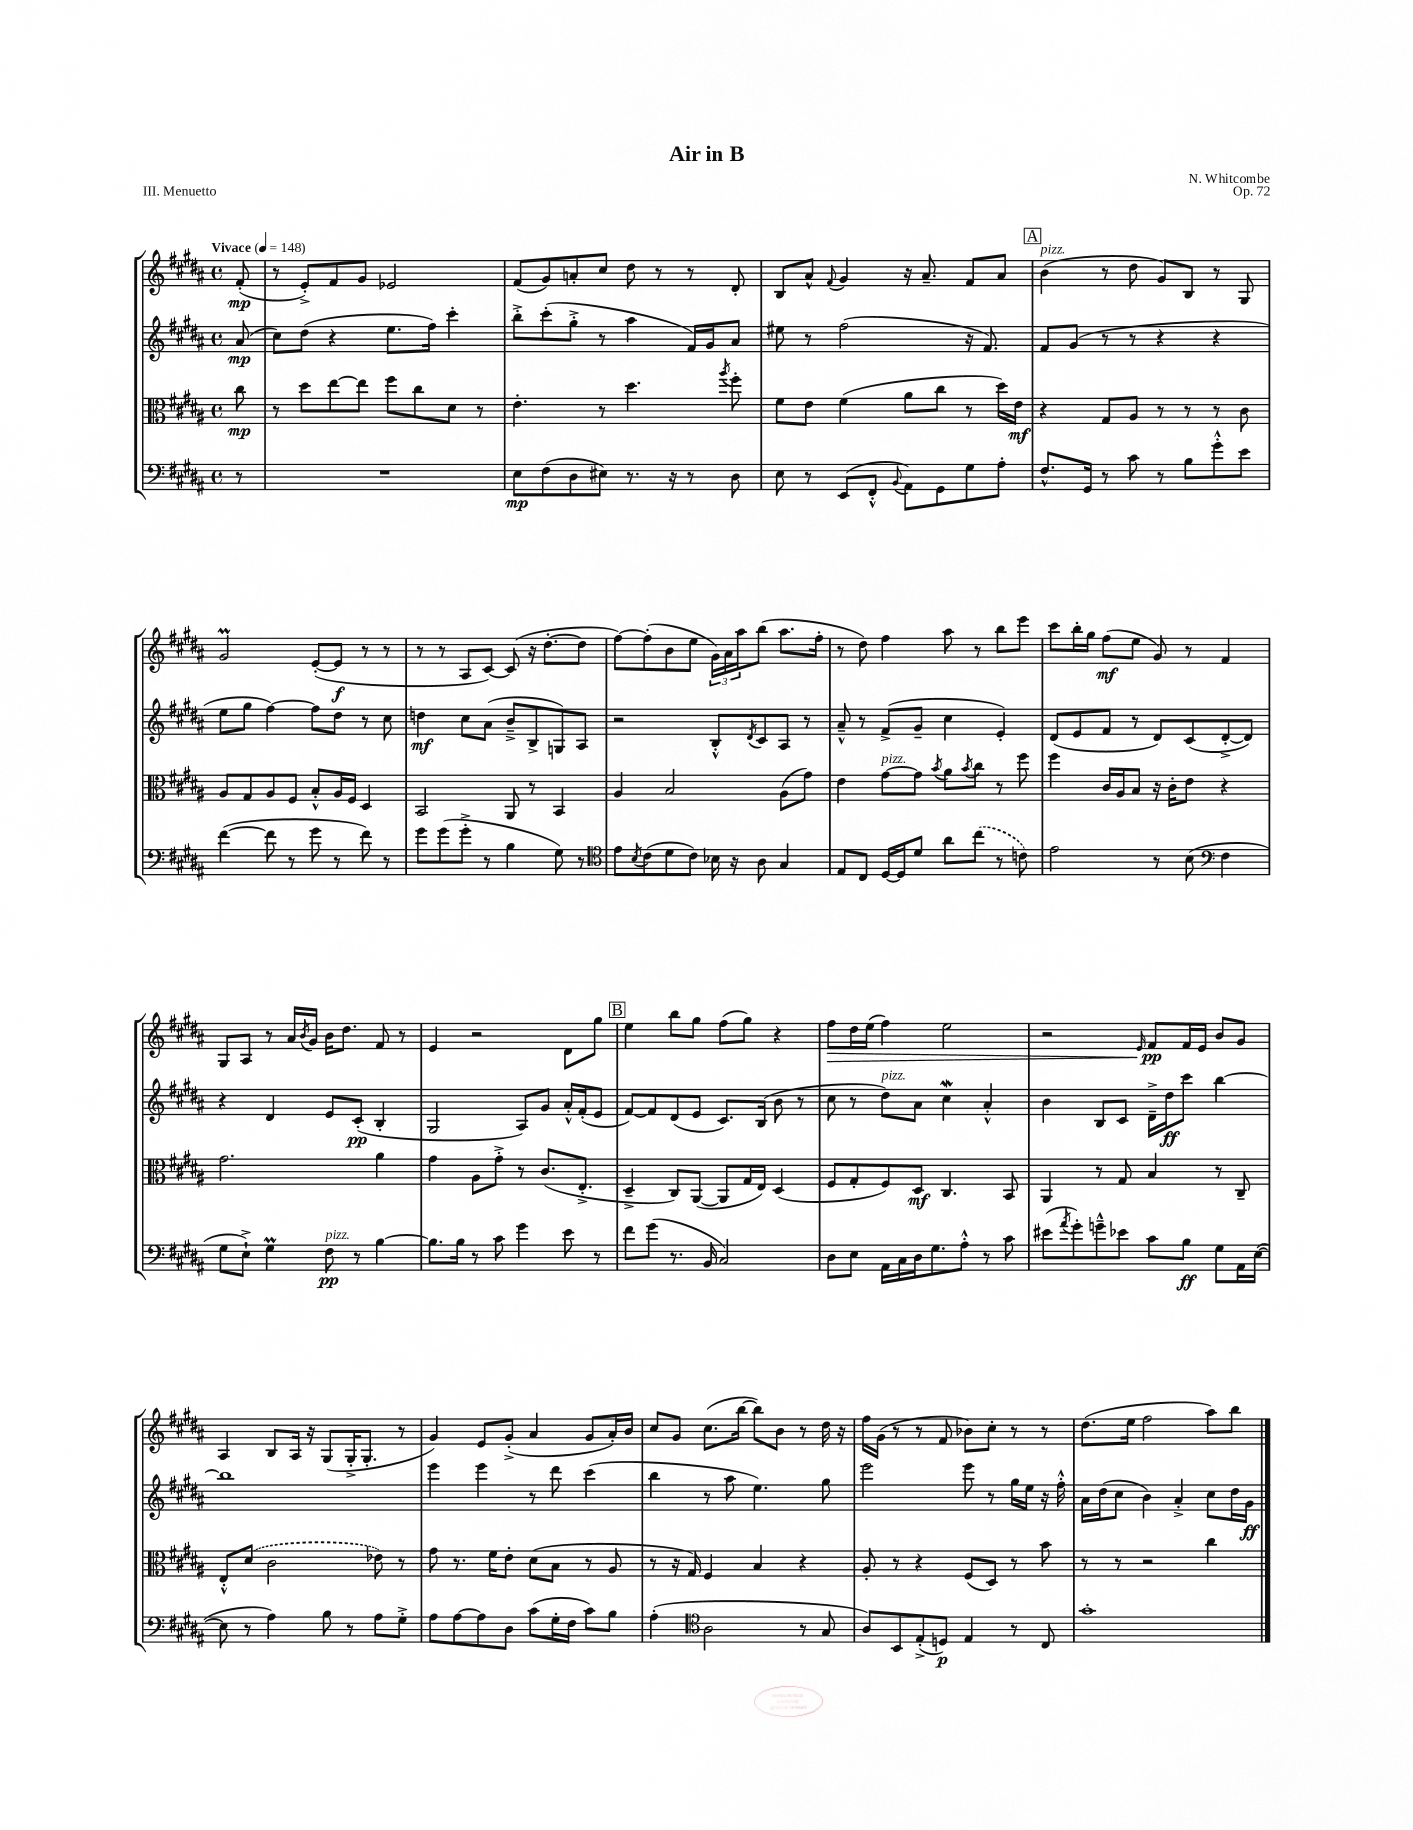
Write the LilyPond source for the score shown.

\header { title = "Air in B" composer = "N. Whitcombe" opus = "Op. 72" piece = "III. Menuetto" }
<<
\new StaffGroup <<
\new Staff = "s0" {
    \clef treble \key b \major \defaultTimeSignature \time 4/4 \partial 8 \tempo "Vivace" 4 = 148
    fis'8-.\mp( |
    r8 e'8-.->) fis'8 gis'8 ees'2 |
    fis'8( gis'8) a'8-. cis''8 dis''8 r8 r8 dis'8-. |
    b8 ais'8-^ \appoggiatura { fis'8 } gis'4 r16 ais'8.-- fis'8 ais'8 |
    \mark \markup { \box "A" } b'4^\markup { \italic "pizz." }( r8 dis''8 gis'8) b8 r8 gis8 |
    gis'2\prall e'8~-.( e'8\f r8 r8 |
    r8 r8 ais8 cis'8~) cis'8( r16 dis''8.~-. dis''8 |
    fis''8~) fis''8-.( b'8 e''8 \tuplet 3/2 { gis'16) ais'16 ais''16 } b''8( ais''8. fis''16-. |
    r8 dis''8) fis''4 ais''8 r8 b''8 e'''8 |
    cis'''8 b''16-. gis''16 fis''8\mf( e''8 gis'8) r8 fis'4 |
    gis8 ais8 r8 ais'16 \acciaccatura { b'8 } gis'16 b'16 dis''8. fis'8 r8 |
    e'4 r2 dis'8 gis''8 |
    \mark \markup { \box "B" } e''4 b''8 gis''8 fis''8( gis''8) r4 |
    fis''8\> dis''16 e''16( fis''4) e''2 |
    r2 \grace { e'16 } fis'8\pp\! fis'16 e'16 b'8 gis'8 |
    ais4 b8 ais16 r16 gis8( gis16-.-> gis8.-. r8 |
    gis'4) e'8 gis'8-.->( ais'4 gis'8 ais'16-.) b'16 |
    cis''8 gis'8 cis''8.( b''16~ b''8) b'8 r8 dis''16 r16 |
    fis''16 gis'16( r8 r8 fis'8 bes'8) cis''8-. r8 r8 |
    dis''8.( e''16 fis''2 ais''8) b''8 \bar "|." |
}
\new Staff = "s1" {
    \clef treble \key b \major \defaultTimeSignature \time 4/4 \partial 8
    ais'8\mp( |
    cis''8) dis''8( r4 e''8. fis''16) cis'''4-. |
    b''8-.-> cis'''8-.( gis''8-.-> r8 ais''4 fis'16) gis'16 ais'8 |
    eis''8 r8 fis''2( r16 fis'8.) |
    \mark \markup { \box "A" } fis'8 gis'8( r8 r8 r4 r4 |
    e''8 gis''8 fis''4~) fis''8 dis''8 r8 cis''8 |
    d''4\mf cis''8 ais'8( b'8---> b8-> g8) ais8 |
    r2 b8-.-^ \acciaccatura { dis'8 } cis'8 ais8 r8 |
    ais'8---^ r8 fis'8->( gis'8-- cis''4 e'4-.) |
    dis'8( e'8 fis'8 r8 dis'8) cis'8( dis'8~-.-> dis'8) |
    r4 dis'4 e'8 cis'8-.\pp( b4-. |
    gis2 ais8) gis'8 ais'16-.-^ fis'16-.( e'8 |
    \mark \markup { \box "B" } fis'8~) fis'8 dis'8( e'8 cis'8.) b16( b'8 r8 |
    cis''8 r8 dis''8^\markup { \italic "pizz." }) ais'8 cis''4\mordent ais'4-.-^ |
    b'4 b8 cis'8 dis'16---> dis''16\ff cis'''8 b''4~ |
    b''1 |
    e'''4 e'''4 r8 dis'''8 cis'''4( |
    b''4 r8 ais''8 e''4.) gis''8 |
    e'''2 e'''8 r8 gis''16 e''16 r16 fis''16-.-^ |
    ais'16 dis''16( cis''8 b'4) ais'4-.-> cis''8 dis''16 gis'16\ff \bar "|." |
}
\new Staff = "s2" {
    \clef alto \key b \major \defaultTimeSignature \time 4/4 \partial 8
    cis''8\mp |
    r8 dis''8 e''8~ e''8 fis''8 cis''8 dis'8 r8 |
    e'4.-. r8 dis''4. \acciaccatura { ais''8 } fis''8-. |
    fis'8 e'8 fis'4( ais'8 cis''8 r8 dis''16) e'16\mf |
    \mark \markup { \box "A" } r4 gis8 ais8 r8 r8 r8 cis'8 |
    ais8 gis8 ais8 fis8 b8-.-^ ais16 fis16 dis4 |
    b,2 ais,8 r8 b,4 |
    ais4 b2 ais8( gis'8) |
    e'4 gis'8~^\markup { \italic "pizz." } gis'8 \acciaccatura { b'8 } ais'8 \acciaccatura { b'8 } cis''8 r8 fis''8 |
    fis''4 cis'16 ais16 b8 r16 cis'16-. e'8 r4 |
    gis'2. ais'4 |
    gis'4 ais8 gis'8-.-> r8 cis'8.( e8.-.-> |
    \mark \markup { \box "B" } dis4---> cis8) ais,8~( ais,8 gis16 e16) dis4( |
    fis8 gis8-. fis8) dis8\mf cis4. b,8 |
    ais,4 r8 gis8 b4 r8 cis8-- |
    e8-.-^ \once \slurDashed dis'8( cis'2 ees'8) r8 |
    gis'8 r8. fis'16 e'8-. dis'8( b8 r8 ais8 |
    r8 r16 gis16) fis4 b4 r4 |
    ais8-. r8 r4 fis8( dis8) r8 b'8 |
    r8 r8 r2 cis''4 \bar "|." |
}
\new Staff = "s3" {
    \clef bass \key b \major \defaultTimeSignature \time 4/4 \partial 8
    r8 |
    R1 |
    e8\mp fis8( dis8 eis8) r8. r16 r8 dis8 |
    e8 r8 e,8( fis,8-.-^ \appoggiatura { b,8 } ais,8) gis,8 gis8 ais8-. |
    \mark \markup { \box "A" } fis8.-^ gis,16 r8 cis'8 r8 b8 gis'8-.-^ e'8 |
    fis'4~( fis'8 r8 gis'8 r8 fis'8) r8 |
    gis'8 gis'8( gis'8-.-> r8 b4 gis8) r8 |
    \clef tenor e'8 \acciaccatura { b8 } cis'8( dis'8 cis'8) bes16 r16 ais8 gis4 |
    e8 cis8 dis16~ dis16 dis'8 ais'8 \once \slurDashed cis''8( r8 c'8) |
    e'2 r8 b8( \clef bass fis4 |
    gis8 e8-!->) gis4\prall fis8\pp^\markup { \italic "pizz." } r8 b4~ |
    b8. b16 r8 cis'8 gis'4 e'8 r8 |
    \mark \markup { \box "B" } fis'8 gis'8( r8. b,16 cis2) |
    dis8 e8 ais,16 cis16 dis16 gis8. ais8-.-^ r8 cis'8 |
    eis'8( \acciaccatura { ais'8 } gis'8-.) g'8---^ ees'8 cis'8 b8\ff gis8 ais,16 e16~( |
    e8 r8 ais4) b8 r8 ais8 gis8-.-> |
    ais8 ais8~ ais8 dis8 cis'8( gis16-. fis16 cis'8) b8 |
    ais4-.( \clef tenor ais2 r8 gis8 |
    ais8) b,8 e8-.->( d8\p) e4 r8 cis8 |
    gis'1-. \bar "|." |
}
>>
>>
\layout { \context { \Score \remove "Bar_number_engraver" } }
